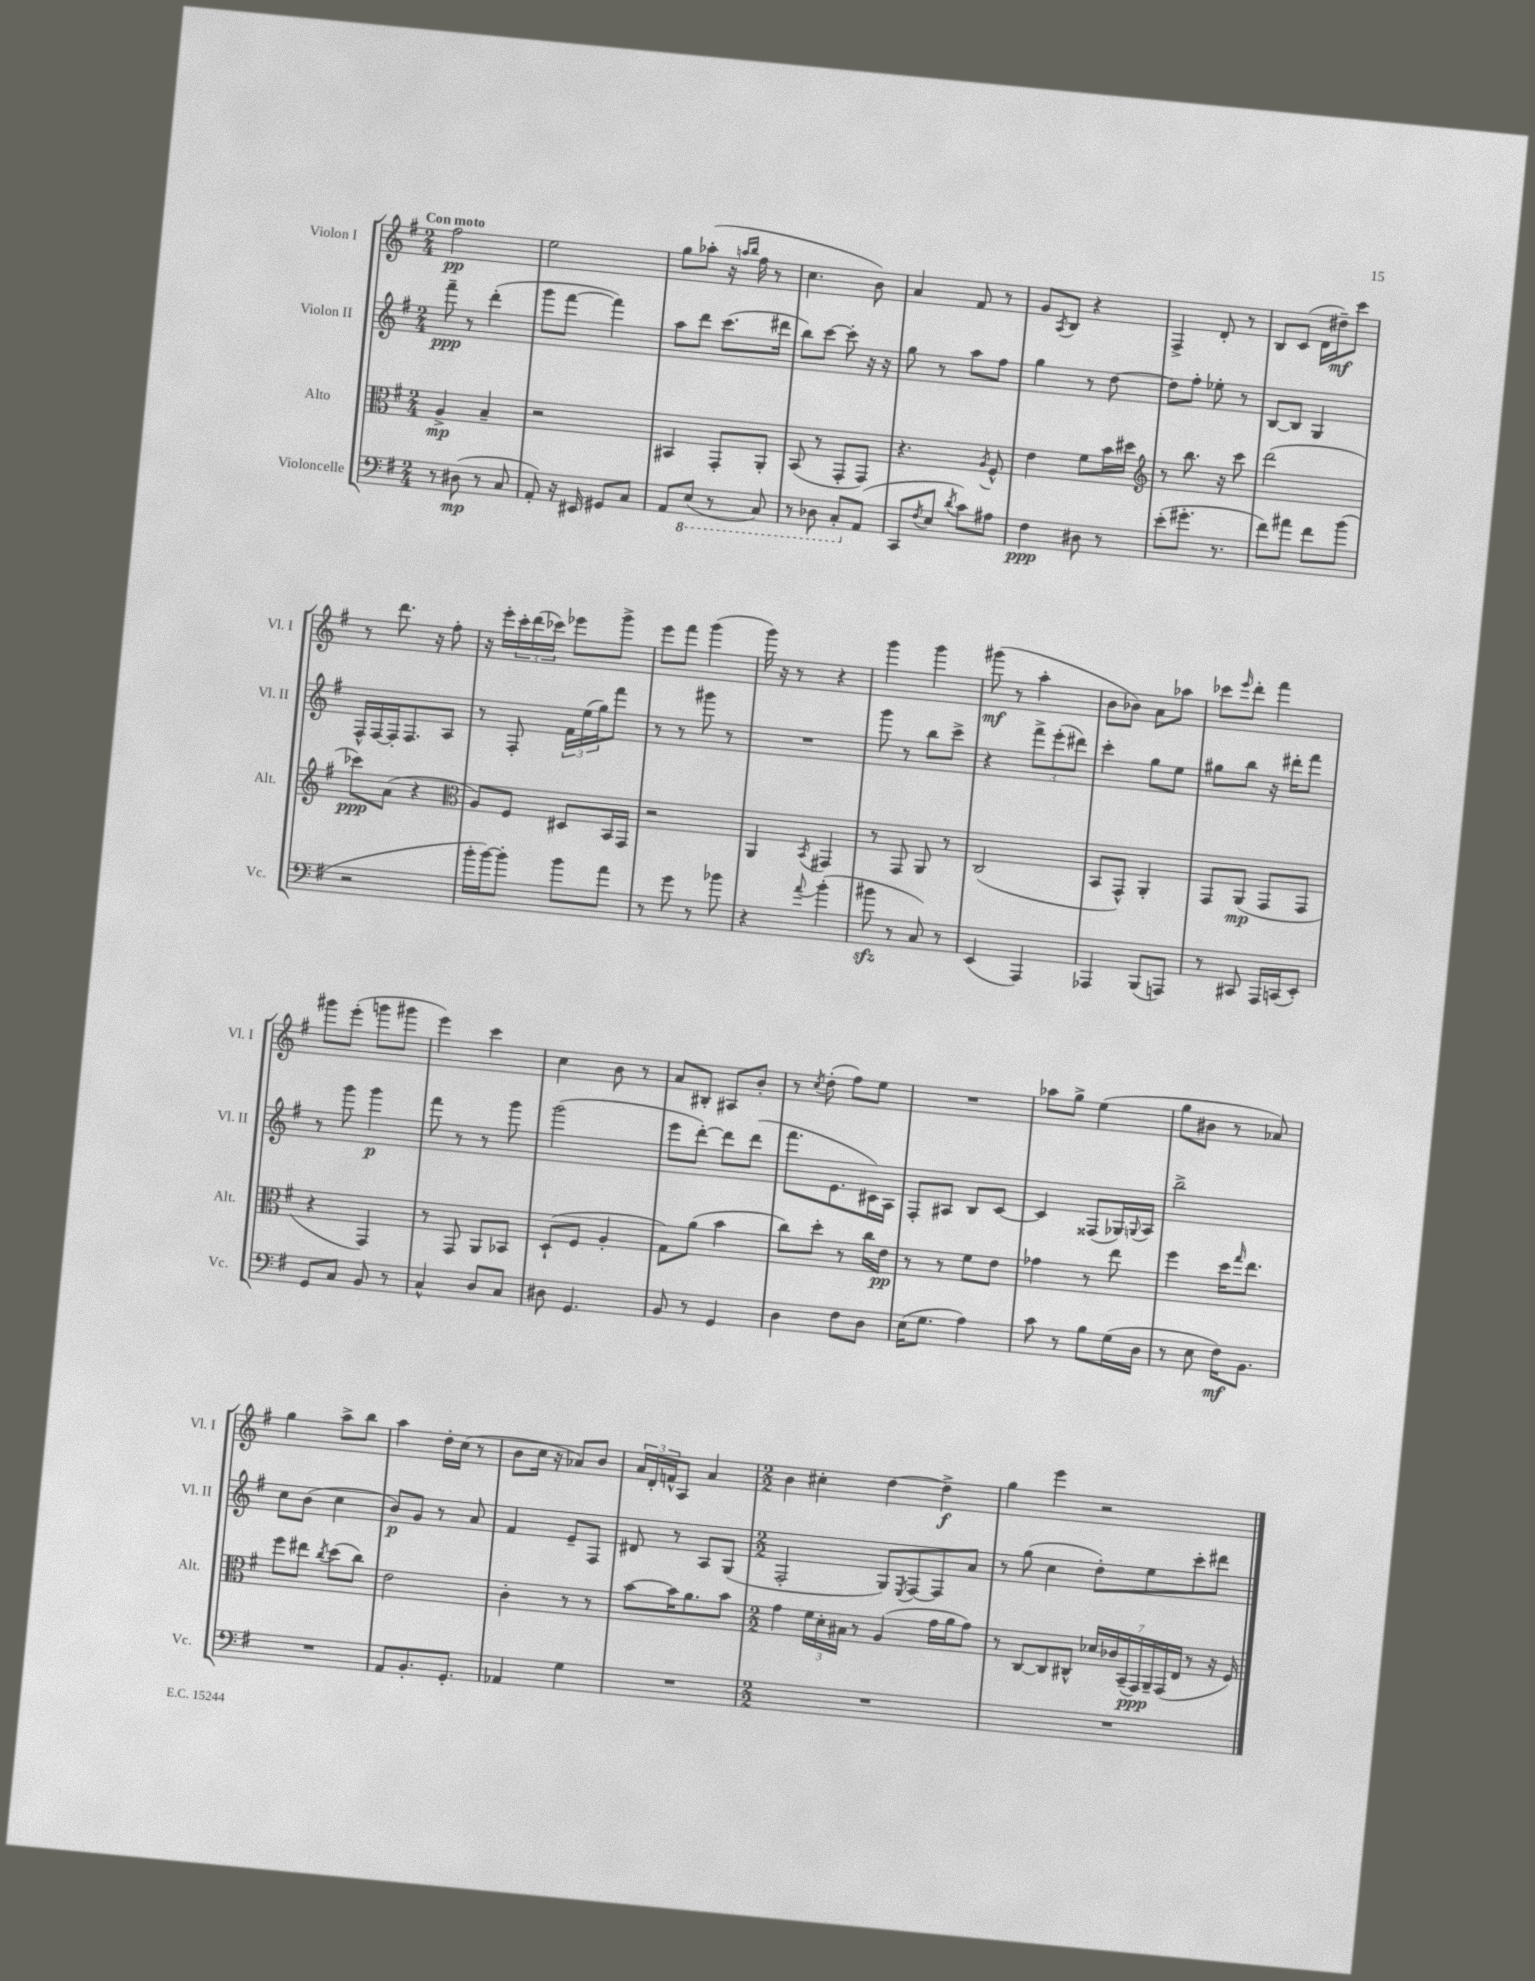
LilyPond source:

<<
\new StaffGroup <<
\new Staff = "s0" \with { instrumentName = "Violon I" shortInstrumentName = "Vl. I" } {
    \clef treble \key g \major \numericTimeSignature \time 2/4 \tempo "Con moto"
    fis''2\pp |
    e''2 |
    g''8 aes''8-.( r16 \grace { a''16 b''16 } fis''16 r8 |
    c''4. b'8) |
    a'4 fis'8 r8 |
    g'8 \acciaccatura { a8 } b8 r4 |
    fis4-> d'8-. r8 |
    b8 c'8( d'16 dis''16--\mf) c'''8 |
    r8 d'''8. r16 fis''8-. |
    r16 e'''16-. \tuplet 3/2 { c'''16-. d'''16( ces'''16) } ees'''8 g'''8-> |
    e'''8 fis'''8 g'''4( |
    g'''16) r16 r8 r4 |
    g'''4 g'''4 |
    gis'''8\mf( r8 a''4-. |
    b'8 bes'8) a'8 aes''8 |
    ces'''8 \grace { e'''16 } d'''8-. fis'''4 |
    gis'''8 e'''8-.( g'''8 gis'''8 |
    e'''4) c'''4 |
    c''4 b'8 r8 |
    a'8 bis8-. ais8 b'8-. |
    r8 \acciaccatura { c''8 } d''8-.( fis''8) e''8 |
    R2 |
    aes''8 g''8-> e''4( |
    g''8 bis'8 r8 aes'8) |
    g''4 a''8-> b''8 |
    a''4 d''16-. c''16( r8 |
    b'8 c''16 r16 aes'8) b'8 |
    \tuplet 3/2 { a'16 d'16-. f'16-^ } a8 a'4 |
    \numericTimeSignature \time 2/2 b'4 cis''4-. d''4~ d''4->\f |
    g''4 e'''4 r2 \bar "|." |
}
\new Staff = "s1" \with { instrumentName = "Violon II" shortInstrumentName = "Vl. II" } {
    \clef treble \key g \major \numericTimeSignature \time 2/4
    fis'''8--\ppp r8 d'''4-.( |
    g'''8 fis'''8~ fis'''4) |
    a''8 d'''8 c'''8.( dis'''16 |
    b''8) c'''8~ c'''8-. r16 r16 |
    g''8 r8 a''8 fis''8 |
    g''4 r8 d''8~ |
    d''8 fis''8-. ees''8-. r8 |
    b8~ b8 g4 |
    fis16-^ fis16~ fis16-. fis8. a8 |
    r8 fis8-. \tuplet 3/2 { fis'16 e''16( g''16) } fis'''8 |
    r8 r8 gis'''8 r8 |
    R2 |
    g'''8 r8 b''8 c'''8-> |
    r4 \tuplet 3/2 { fis'''8-> e'''8-.( dis'''8) } |
    c'''4-. g''8 e''8 |
    gis''8 b''8 r16 dis'''16-. fis'''8 |
    r8 g'''8 g'''4\p |
    fis'''8 r8 r8 g'''8 |
    g'''2( |
    e'''8 d'''8~-.) d'''8 d'''8( |
    fis'''8. e'8. cis'16) a16 |
    fis8-. ais8 b8 c'8~ |
    c'4 fisis8( ges16) \appoggiatura { g8 } a16 |
    b''2-> |
    c''8 b'8( c''4 |
    b'8\p) g'8 r8 a'8 |
    fis'4 e'8-- fis8 |
    dis'8 r8 a8 g8( |
    \numericTimeSignature \time 2/2 fis2-. g8) \acciaccatura { e8 } fis8~ fis8 a'8 |
    r8 g''8( c''4 d''8-.) e''8 c'''8-. dis'''8 \bar "|." |
}
\new Staff = "s2" \with { instrumentName = "Alto" shortInstrumentName = "Alt." } {
    \clef alto \key g \major \numericTimeSignature \time 2/4
    a4->\mp b4-- |
    r2 |
    bis,4 g,8-. a,8-. |
    b,8( r8 g,8-. g,8) |
    r4. \acciaccatura { a8 } fis8-^ |
    e'4 fis'8 b'16 dis''16 |
    \clef treble r8 b''8. r16 c'''8 |
    d'''2( |
    ces'''8\ppp) a'8( r4 |
    \clef alto a8) fis8 dis8 b,16 g,16 |
    r2 |
    a,4 \acciaccatura { b,8 } gis,4 |
    r8 g,8 a,8 r8 |
    c2( |
    b,8 g,8-^) a,4-. |
    g,8 a,8\mp( g,8 g,8 |
    r4 g,4) |
    r8 g,8 a,8 bes,8 |
    d8-!( fis8 a4-. |
    g8) a'8( b'4 |
    c''8) d''8-. r8 c''16 e'16\pp |
    r8 r8 fis'8 e'8 |
    ges'4 r8 e''8 |
    fis''4 d''16 \grace { g''16 } e''8. |
    fis''8 eis''8 \acciaccatura { c''8 } d''8( c''8) |
    e'2 |
    c'4-. r8 r8 |
    b'8~ b'16 a'8. b'8 |
    \numericTimeSignature \time 2/2 g'4 \tuplet 3/2 { fis'16 d'16-. bis16 } r8 a4( g'16 a'16 g'8) |
    r8 c8~ c8 cis8-^ \tuplet 7/4 { des'16 ces'16 b,16--( g,16\ppp) a,16-- g,16( e16 } r8 r16 fis16) \bar "|." |
}
\new Staff = "s3" \with { instrumentName = "Violoncelle" shortInstrumentName = "Vc." } {
    \clef bass \key g \major \numericTimeSignature \time 2/4
    r8 dis8\mp( r8 c8 |
    a,8-.) r16 eis,16 gis,8 c8 |
    a,8 \ottava #-1 e,8( r8 c,8) |
    r8 des,8 c,8-. \ottava #0 a,8( |
    c,8 \acciaccatura { fis8 } e8 \acciaccatura { d'8 } c'8) ais8 |
    fis4\ppp dis8 r8 |
    e'8-.( gis'8.-. r8. |
    fis'8) ais'8 fis'8 b'8( |
    r2 |
    b'16-. b'16~) b'8-. b'8 a'8 |
    r8 g'8 r8 bes'8 |
    r4 \appoggiatura { a'8 } b'4-.( |
    bis'8\sfz r8 c8) r8 |
    e,4( a,,4) |
    aes,,4 b,,8( a,,8) |
    r8 cis,8 a,,16 c,16( e,8-.) |
    g,8 c8 b,8 r8 |
    c4-^ d8 c8 |
    dis8 g,4. |
    b,8 r8 g,4 |
    d4 fis8 d8 |
    e16( g8. a4) |
    c'8 r8 b8 g16( d16 |
    r8 e8 fis16\mf) b,8. |
    R2 |
    a,8 b,8.-. g,8.-. |
    aes,4 g4 |
    R2 |
    \numericTimeSignature \time 2/2 R1 |
    R1 \bar "|." |
}
>>
>>
\layout { \context { \Score \remove "Bar_number_engraver" } }
